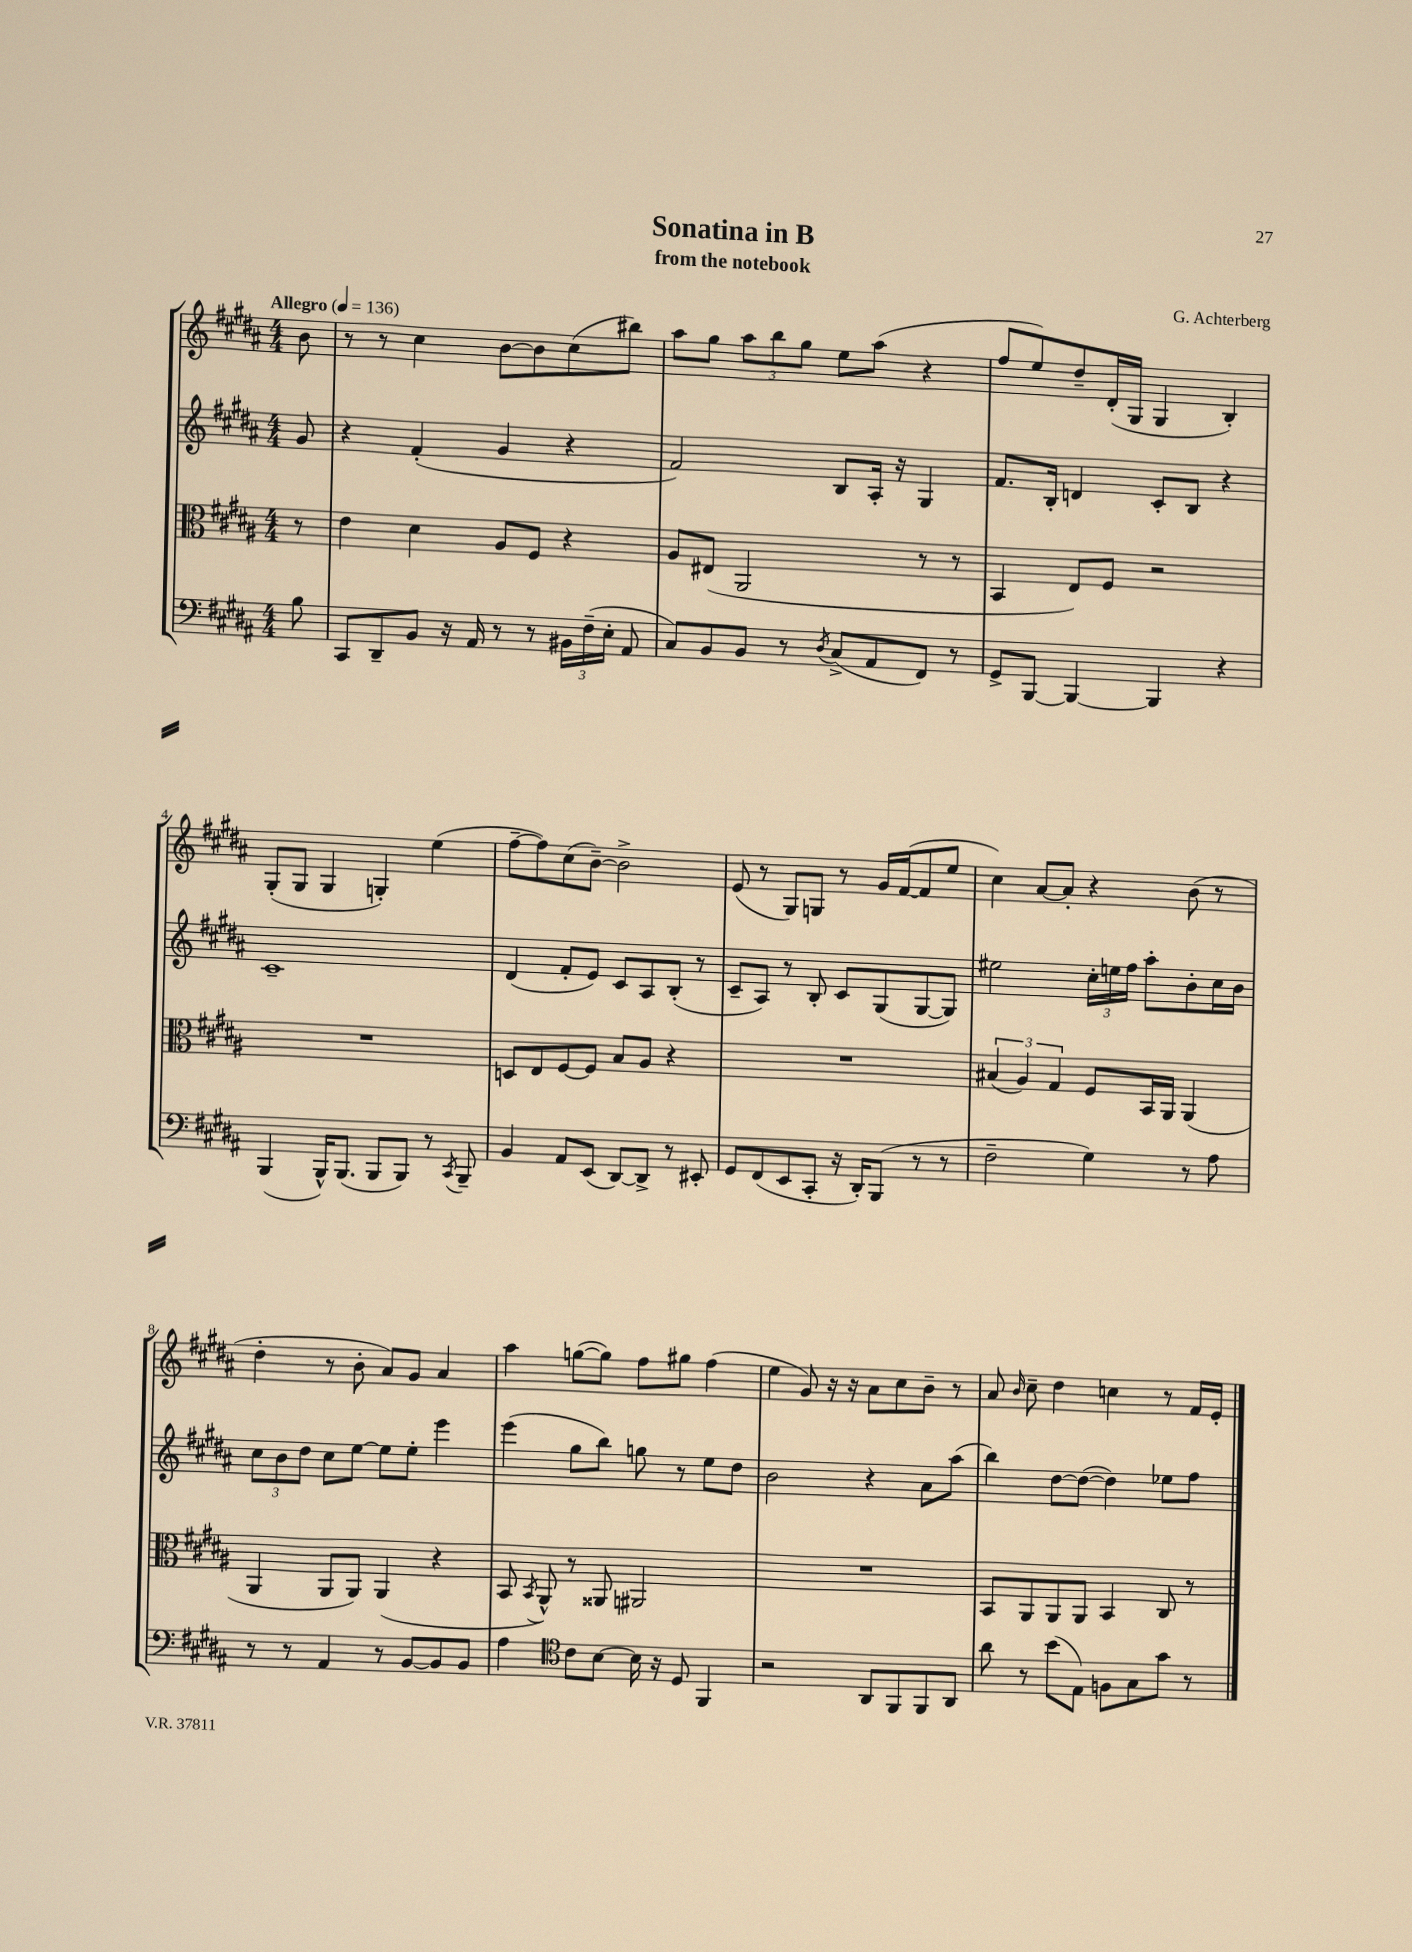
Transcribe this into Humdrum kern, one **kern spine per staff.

**kern	**kern	**kern	**kern
*staff4	*staff3	*staff2	*staff1
*clefF4	*clefC3	*clefG2	*clefG2
*k[f#c#g#d#a#]	*k[f#c#g#d#a#]	*k[f#c#g#d#a#]	*k[f#c#g#d#a#]
*M4/4	*M4/4	*M4/4	*M4/4
*MM136	*MM136	*MM136	*MM136
8B	8r	8g#	8b
=	=	=	=
8CC#	4e	4r	8r
8DD#~	.	.	8r
8BB	4d#	(4f#'	4cc#
16r	.	.	.
16AA#	.	.	.
8r	8A#	4g#	[8b
8r	8F#	.	8b]
24BB#	4r	4r	(8cc#
(24F#~	.	.	.
24E'	.	.	.
8AA#	.	.	8bb#)
=	=	=	=
8C#)	8A#	2f#)	8aa#
8BB	(8E#	.	8gg#
8BB	2AA#	.	12aa#
.	.	.	12bb
8r	.	.	.
.	.	.	12gg#
8qD#	.	.	.
(8C#^	.	8B	8ee
8AA#	.	16A#'	(8aa#
.	.	16r	.
8FF#)	8r	4G#	4r
8r	8r	.	.
=	=	=	=
8GG#^	4BB	8.f#	8ff#
[8BBB	.	.	8ee)
.	.	16B'	.
4BBB_	8E)	4d	8dd#~
.	8F#	.	(16d#'
.	.	.	16G#
4BBB]	2r	8c#'	4G#
.	.	8B	.
4r	.	4r	4B')
=	=	=	=
(4BBB	1r	1c#~	(8G#'
.	.	.	8G#
16BBB^^)	.	.	4G#
(8.BBB	.	.	.
8BBB	.	.	4G')
8BBB)	.	.	.
8r	.	.	(4ee
8qCC#	.	.	.
8BBB~	.	.	.
=	=	=	=
4BB	8D	(4d#	[8ff#~
.	8E	.	8ff#])
8AA#	[8F#	8f#'	(8cc#
(8EE	8F#]	8e)	[8b~)
[8DD#)	8B	8c#	2b^]
8DD#^]	8A#	8A#	.
8r	4r	(8B'	.
8EE#'	.	8r	.
=	=	=	=
8GG#	1r	8c#~	(8e
(8FF#	.	8A#)	8r
8EE	.	8r	8G#)
8CC#'	.	8B'	8G
16r	.	8c#	8r
16DD#')	.	.	.
(8BBB	.	(8G#	16g#
.	.	.	([16f#
8r	.	[8G#	8f#]
8r	.	8G#])	8ee
=	=	=	=
2F#~	(6B#	2ee#	4cc#)
.	6A#)	.	.
.	.	.	[8a#
.	6G#	.	.
.	.	.	8a#']
4G#)	8F#	24cc#'	4r
.	.	24ee	.
.	.	24ff#	.
.	16BB	8aa#'	.
.	16AA#	.	.
8r	(4AA#	8b'	(8b
8A#	.	16cc#	8r
.	.	16b	.
=	=	=	=
8r	4AA#	12cc#	4dd#'
.	.	12b	.
8r	.	.	.
.	.	12dd#	.
4AA#	8AA#	8cc#	8r
.	8AA#)	[8ee	8b'
8r	(4AA#	8ee]	8a#)
[8BB	.	8ee'	8g#
8BB]	4r	4eee	4a#
8BB	.	.	.
=	=	=	=
4A#	8BB	(4eee	4aa#
.	8qBB	.	.
.	8AA#^^)	.	.
*clefC4	*	*	*
8c#	8r	8gg#	([8gg
[8B	8AA##	8bb)	8gg])
16B]	2AA#	8gg	8ff#
16r	.	.	.
8D#	.	8r	8gg#
4FF#	.	8ee	(4ff#
.	.	8dd#	.
=	=	=	=
2r	1r	2b	4ee
.	.	.	8g#)
.	.	.	16r
.	.	.	16r
8AA#	.	4r	8a#
8FF#	.	.	8cc#
8FF#	.	8a#	8b~
8AA#	.	(8aa#	8r
=	=	=	=
8a#	8BB	4bb)	8a#
.	.	.	16qqb
8r	8AA#	.	8cc#~
(8b	8AA#	[8dd#	4dd#
8E)	8AA#	(8dd#_	.
8F	4BB	4dd#])	4cc
8G#	.	.	.
8g#	8C#	8ee-	8r
8r	8r	8ff#	16f#
.	.	.	16e'
==	==	==	==
*-	*-	*-	*-
